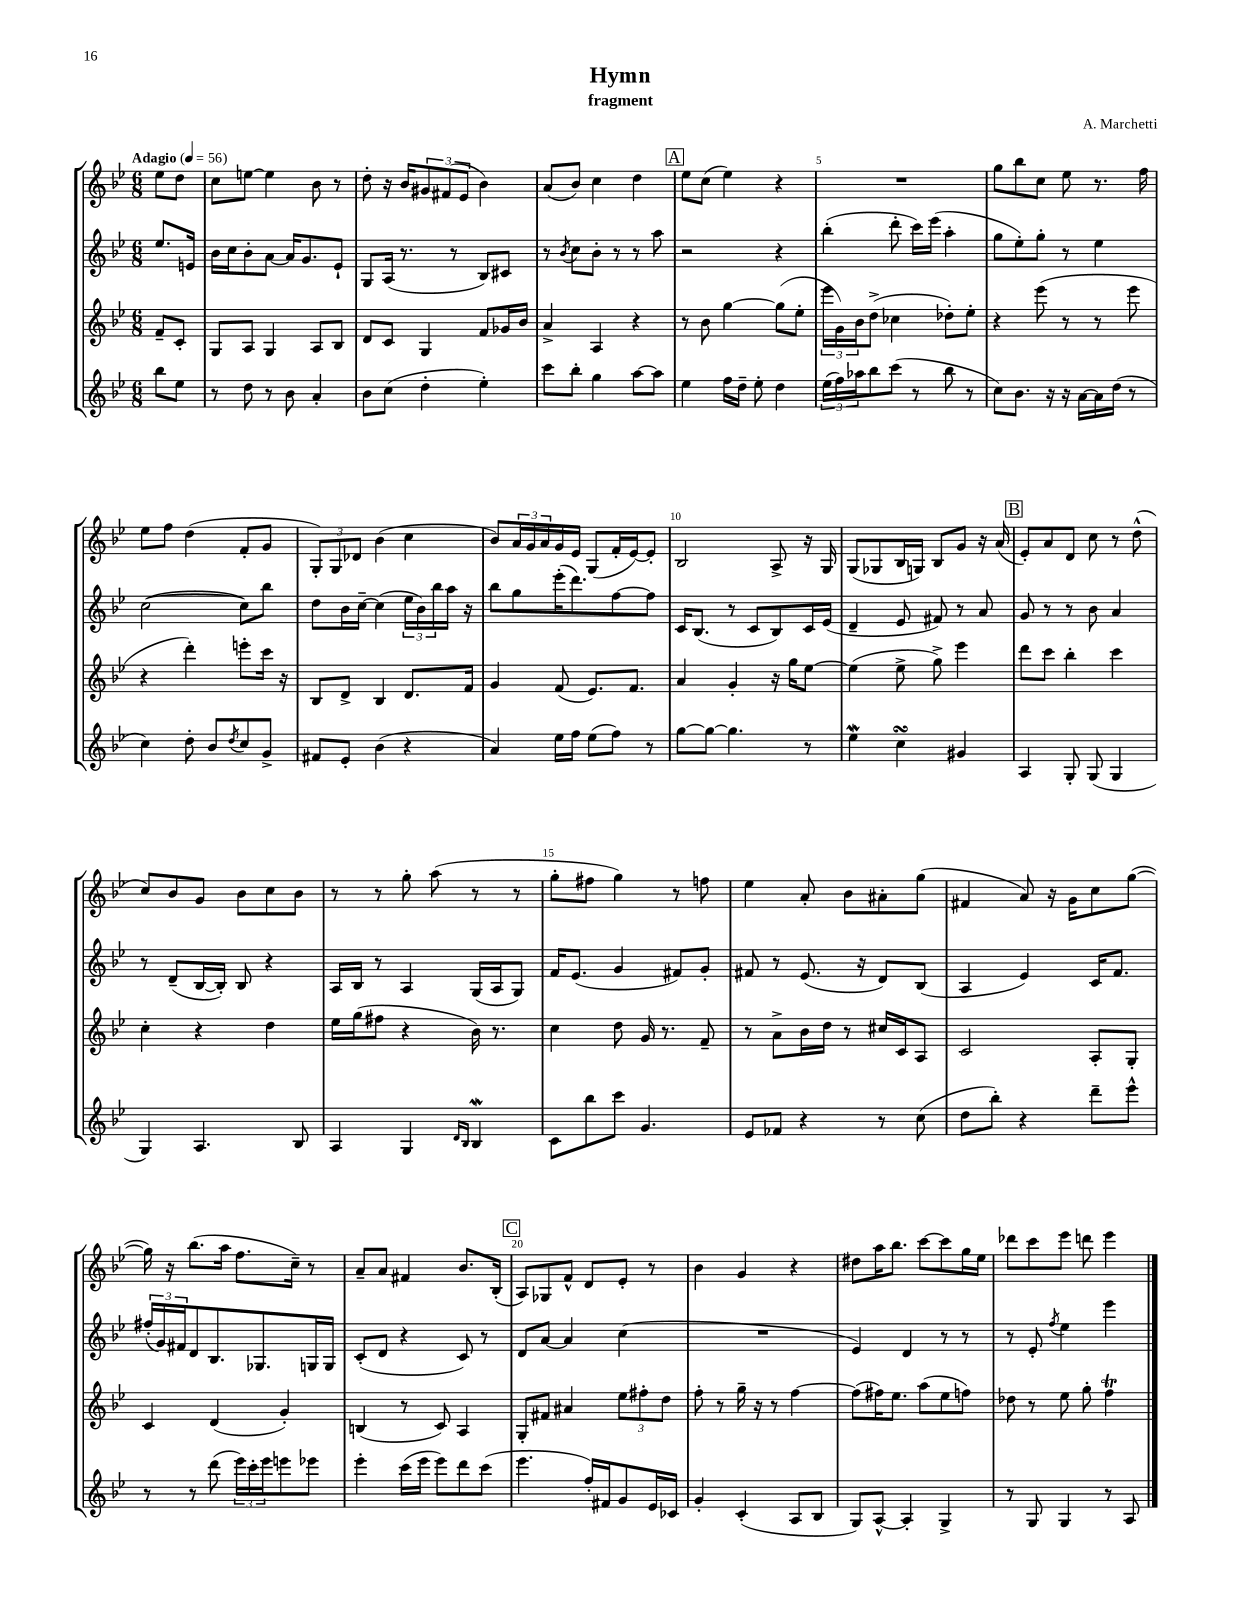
\header { title = "Hymn" composer = "A. Marchetti" subtitle = "fragment" }
<<
\new StaffGroup <<
\new Staff = "s0" {
    \clef treble \key bes \major \numericTimeSignature \time 6/8 \partial 4 \tempo "Adagio" 4 = 56
    ees''8 d''8 |
    c''8 e''8~ e''4 bes'8 r8 |
    d''8-. r16 bes'16 \tuplet 3/2 { gis'8 fis'8( ees'8 } bes'4) |
    a'8( bes'8) c''4 d''4 |
    \mark \markup { \box "A" } ees''8 c''8( ees''4) r4 |
    R2. |
    g''8 bes''8 c''8 ees''8 r8. f''16 |
    ees''8 f''8 d''4( f'8-. g'8 |
    \tuplet 3/2 { g8-.) g8 des'8 } bes'4( c''4 |
    bes'8) \tuplet 3/2 { a'16 g'16 a'16 } g'16 ees'16 g8( f'16-. ees'16~) ees'8-. |
    bes2 a8-> r16 g16 |
    g8( ges8 bes16 g16) bes8 g'8 r16 a'16( |
    \mark \markup { \box "B" } ees'8-.) a'8 d'8 c''8 r8 d''8-^( |
    c''8) bes'8 g'8 bes'8 c''8 bes'8 |
    r8 r8 g''8-. a''8( r8 r8 |
    g''8-. fis''8 g''4) r8 f''8 |
    ees''4 a'8-. bes'8 ais'8-. g''8( |
    fis'4 a'8) r16 g'16 c''8 g''8~( |
    g''16) r16 bes''8.( a''16 f''8. c''16--) r8 |
    a'8-- a'8 fis'4 bes'8. bes16-.( |
    \mark \markup { \box "C" } a8) ges8 f'8-^ d'8 ees'8-. r8 |
    bes'4 g'4 r4 |
    dis''8 a''16 bes''8. c'''8~ c'''8 g''16 ees''16 |
    des'''8 c'''8 ees'''8 d'''8 ees'''4 \bar "|." |
}
\new Staff = "s1" {
    \clef treble \key bes \major \numericTimeSignature \time 6/8 \partial 4
    ees''8. e'16 |
    bes'16 c''16 bes'8-. a'8~ a'16 g'8. ees'8-! |
    g8 a16( r8. r8 bes8) cis'8 |
    r8 \acciaccatura { bes'8 } c''8 bes'8-. r8 r8 a''8 |
    \mark \markup { \box "A" } r2 r4 |
    bes''4-.( d'''8-. c'''16) ees'''16( a''4-. |
    g''8 ees''8-.) g''8-. r8 ees''4 |
    c''2~( c''8) bes''8 |
    d''8 bes'16 c''16~-- c''4( \tuplet 3/2 { ees''16 bes'16) bes''16 } a''16 r16 |
    bes''8 g''8 ees'''16-.( d'''8.) f''8~ f''8 |
    c'16 bes8.( r8 c'8 bes8) c'16 ees'16( |
    d'4-- ees'8 fis'8) r8 a'8 |
    \mark \markup { \box "B" } g'8 r8 r8 bes'8 a'4 |
    r8 d'8--( bes16~ bes16-.) bes8 r4 |
    a16 bes16 r8 a4 g16( a16 g8) |
    f'16 ees'8.( g'4 fis'8) g'8-. |
    fis'8 r8 ees'8.( r16 d'8) bes8( |
    a4 ees'4) c'16 f'8. |
    \tuplet 3/2 { fis''16-.( g'16) fis'16 } d'8 bes8. ges8. g16 g16 |
    c'8-.( d'8 r4 c'8) r8 |
    \mark \markup { \box "C" } d'8 a'8~ a'4 c''4( |
    R2. |
    ees'4) d'4 r8 r8 |
    r8 ees'8-. \acciaccatura { f''8 } ees''4 ees'''4 \bar "|." |
}
\new Staff = "s2" {
    \clef treble \key bes \major \numericTimeSignature \time 6/8 \partial 4
    f'8-- c'8-. |
    g8 a8 g4 a8 bes8 |
    d'8 c'8 g4 f'8 ges'16 bes'16 |
    a'4-> a4 r4 |
    \mark \markup { \box "A" } r8 bes'8 g''4~ g''8( ees''8-. |
    \tuplet 3/2 { ees'''16 g'16) bes'16 } d''8->( ces''4 des''8-.) ees''8-. |
    r4 ees'''8( r8 r8 ees'''8 |
    r4 d'''4-.) e'''8-. c'''16 r16 |
    bes8 d'8-> bes4 d'8. f'16 |
    g'4 f'8( ees'8.) f'8. |
    a'4 g'4-. r16 g''16 ees''8~ |
    ees''4( ees''8-> g''8->) ees'''4 |
    \mark \markup { \box "B" } d'''8 c'''8 bes''4-. c'''4 |
    c''4-. r4 d''4 |
    ees''16 g''16( fis''8 r4 bes'16) r8. |
    c''4 d''8 g'16 r8. f'8-- |
    r8 a'8-> bes'16 d''16 r8 cis''16 c'16 a8 |
    c'2 a8-. g8-. |
    c'4 d'4( g'4-.) |
    b4( r8 c'8) a4 |
    \mark \markup { \box "C" } g8-. fis'8 ais'4 \tuplet 3/2 { ees''8 fis''8-. d''8 } |
    f''8-. r8 g''16-- r16 r8 f''4~ |
    f''8( fis''16) ees''8. a''8( ees''8 f''8) |
    des''8 r8 ees''8 g''8-. f''4\trill \bar "|." |
}
\new Staff = "s3" {
    \clef treble \key bes \major \numericTimeSignature \time 6/8 \partial 4
    bes''8 ees''8 |
    r8 d''8 r8 bes'8 a'4-. |
    bes'8 c''8( d''4-. ees''4-.) |
    c'''8 bes''8-. g''4 a''8~ a''8 |
    \mark \markup { \box "A" } ees''4 f''16 d''16-- ees''8-. d''4 |
    \tuplet 3/2 { ees''16( f''16) aes''16 } bes''8 c'''8( r8 bes''8 r8 |
    c''8) bes'8. r16 r16 a'16~ a'16 d''16( r8 |
    c''4) d''8-. bes'8 \acciaccatura { d''8 } c''8 g'8-> |
    fis'8 ees'8-. bes'4( r4 |
    a'4) ees''16 f''16 ees''8( f''8) r8 |
    g''8~ g''8~ g''4. r8 |
    ees''4\mordent c''4\turn gis'4 |
    \mark \markup { \box "B" } a4 g8-. g8( g4 |
    g4) a4. bes8 |
    a4 g4 \grace { d'16 bes16 } bes4\mordent |
    c'8 bes''8 c'''8 g'4. |
    ees'8 fes'8 r4 r8 c''8( |
    d''8 bes''8-.) r4 d'''8-- ees'''8-^ |
    r8 r8 d'''8( \tuplet 3/2 { ees'''16) c'''16-. ees'''16 } e'''8 ees'''8 |
    ees'''4-. c'''16( ees'''16 ees'''8) d'''8 c'''8( |
    \mark \markup { \box "C" } ees'''4. f''16-.) fis'16 g'8 ees'16 ces'16 |
    g'4-. c'4-.( a8 bes8 |
    g8) a8~-^ a4-. g4-> |
    r8 g8 g4 r8 a8 \bar "|." |
}
>>
>>
\layout { \context { \Score \override BarNumber.break-visibility = ##(#f #t #t) barNumberVisibility = #(every-nth-bar-number-visible 5) } }
